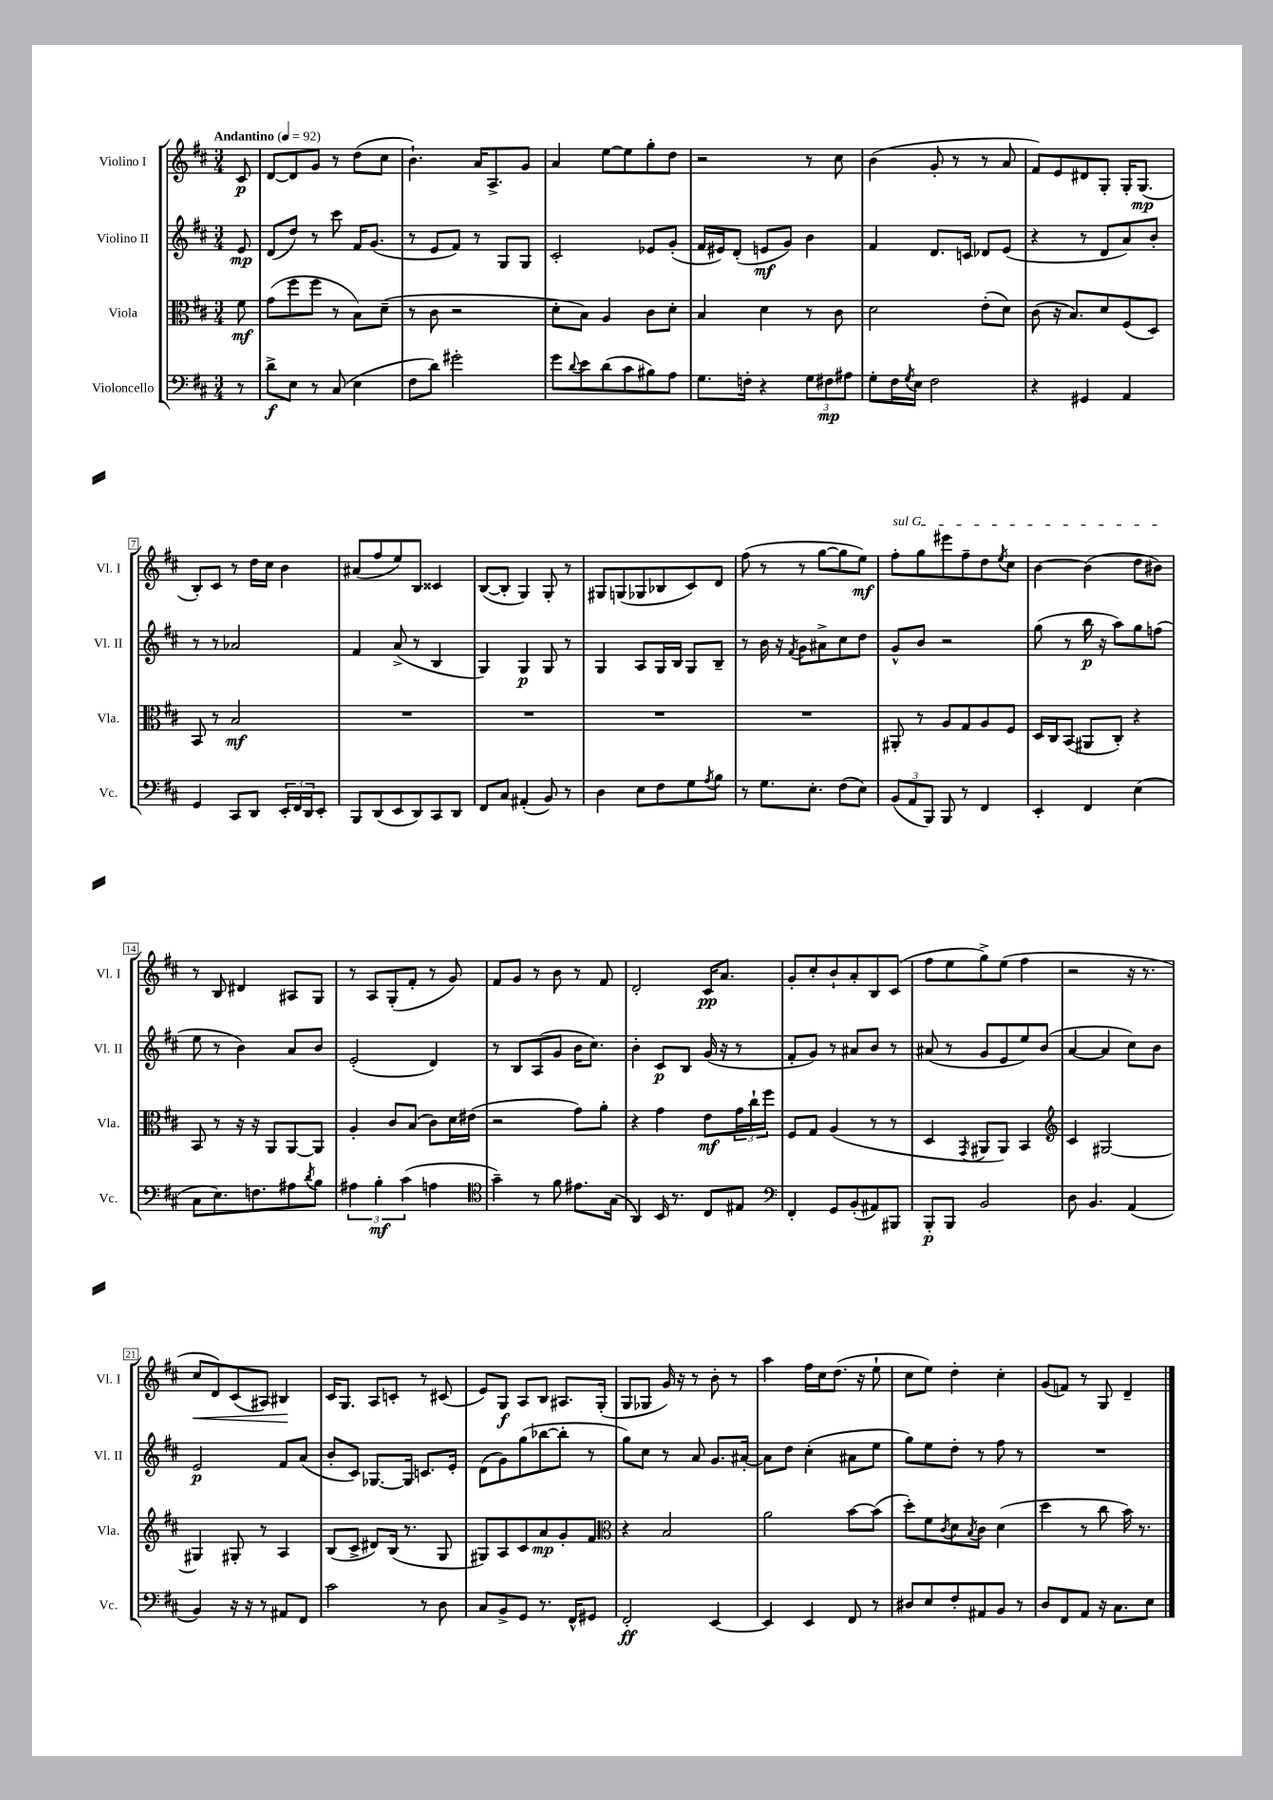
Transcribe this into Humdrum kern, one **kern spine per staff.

**kern	**kern	**kern	**kern
*staff4	*staff3	*staff2	*staff1
*clefF4	*clefC3	*clefG2	*clefG2
*k[f#c#]	*k[f#c#]	*k[f#c#]	*k[f#c#]
*M3/4	*M3/4	*M3/4	*M3/4
*MM92	*MM92	*MM92	*MM92
8r	8f#\	8e/	8c#/
=	=	=	=
8d^\L	(8g\L	(8d/L	[8d/L
8E\J	8ff#\	8dd/J)	8d/]
8r	8ff#\J	8r	8g/J
(8C#/	8r	8ccc#\	8r
4E\	8B\L)	16f#/LK	(8dd\L
.	.	(8.g/J	.
.	(8d~\J	.	8cc#\J
=	=	=	=
8F#\L	8r	8r	4.b`\)
8d\J)	8c#\	8e/L	.
2g#'\	2r	8f#/J)	.
.	.	8r	16a/LK
.	.	.	8.A^/
.	.	8G/L	.
.	.	8G/J	8g/J
=	=	=	=
8g\L	8d'\L	2c#'/	4a/
8qqd/	.	.	.
8e\	8B\J)	.	.
(8d\	4A/	.	[8ee\L
8c#\	.	.	8ee\]
8B#\)	8c#\L	8e-/L	8gg'\
8A\J	8d'\J	(8g'/J	8dd\J
=	=	=	=
8.G\L	4B/	16f#/LL	2r
.	.	16e#/J)	.
.	.	(8d'/J	.
16F'\Jk	.	.	.
4r	4d\	8e/L	.
.	.	8g/J)	.
12G\L	8r	4b\	8r
12F#\	.	.	.
.	8c#\	.	8cc#\
12A#\J	.	.	.
=	=	=	=
8G'\L	2d\	4f#/	(4b\
16F#\L	.	.	.
8qG/	.	.	.
16E\JJ	.	.	.
2F#\	.	8.d/L	8g'/
.	.	.	8r
.	.	16c/Jk	.
.	(8e'\L	8d-/L	8r
.	8d\J)	(8e/J	8a/
=	=	=	=
4r	(8c#\	4r	8f#/L)
.	16r	.	8e/
.	8.B/L)	.	.
4GG#/	.	8r	8d#/
.	8d/	8d/L	8G'/J
4AA/	(8F#/	8a/)	16G'/LK
.	.	.	(8.G/J
.	8D/J)	8b'/J	.
=	=	=	=
4GG/	8BB/	8r	8B'/L)
.	8r	8r	8c#/J
8CC#/L	2B/	2a-/	8r
8DD/J	.	.	16dd\LL
.	.	.	16cc#\JJ
24EE'/LL	.	.	4b\
24FF#/	.	.	.
24DD/J	.	.	.
8EE'/J	.	.	.
=	=	=	=
8BBB/L	2.r	4f#/	(8a#/L
(8DD/	.	.	8ff#/
8EE/	.	(8a^/	8ee/)
8DD/)	.	8r	8B/J
8CC#/	.	4B/	4c##/
8DD/J	.	.	.
=	=	=	=
8FF#/L	2.r	4G/)	([8B/L
8C#/J	.	.	8B'/]J
(4AA#'/	.	4G/	4G/)
8BB/)	.	8G/	8G'/
8r	.	8r	8r
=	=	=	=
4D\	2.r	4G/	8G#/L
.	.	.	(8G/
8E\L	.	8A/L	8G-/
8F#\	.	16G/L	8B-/
.	.	16B/JJ	.
8G\	.	8G/L	8c#/)
8qA/	.	.	.
8B\J	.	8B~/J	8d/J
=	=	=	=
8r	2.r	8r	(8ff#\
8.G\L	.	16b\	8r
.	.	16r	.
.	.	8qf#/	.
.	.	8g\L	8r
8.E'\J	.	.	.
.	.	8a#^\	[8gg\L
(8F#\L	.	8cc#\	8gg\]
8E\J)	.	8dd\J	8ee\J)
=	=	=	=
(12BB/L	8AA#'/	8g^^/L	8ff#'\L
12AA/	.	.	.
.	8r	8b/J	8gg\
12BBB/J)	.	.	.
8BBB/	8A/L	2r	8eee#\
8r	8G/	.	8ff#~\
4FF#/	8A/	.	8dd\
.	.	.	8qee/
.	8F#/J	.	8cc#\J
=	=	=	=
4EE'/	16D/LL	(8gg\	[4b\
.	16C#/J	.	.
.	(8BB/J	8r	.
4FF#/	8AA#/L	16bb\	(4b\]
.	.	16r	.
.	8C#'/J)	8aa\L)	.
(4E\	4r	8gg\	8dd\L
.	.	(8ff\J	8b#\J)
=	=	=	=
8C#\L	8BB/	8ee\	8r
8.E\)	8r	8r	8B/
.	16r	4b\)	4d#/
8.F\	16r	.	.
.	8AA/L	.	.
8A#\	[8AA/	8a/L	8A#/L
8qd/	.	.	.
8B\J	8AA/]J	8b/J	8G/J
=	=	=	=
6A#\	4A'/	(2e'/	8r
.	.	.	8A/L
6B'\	.	.	.
.	8c#/L	.	(8G'/
(6c#\	.	.	.
.	(8B/J	.	8f#'/J
4A\	8c#\L)	4d/)	8r
.	16d\L	.	8g/)
.	(16e#\JJ	.	.
=	=	=	=
*clefC4	*	*	*
4g~\)	2r	8r	8f#/L
.	.	8B/L	8g/J
8r	.	(8A/	8r
8f#\	.	8g/J	8b\
8.e#\L	8g\L)	16b\LK	8r
.	.	8.cc#\J)	.
.	8a'\J	.	8f#/
(16G\Jk	.	.	.
=	=	=	=
4AA/)	4r	4b'\	2d'/
16BB/	4g\	8c#/L	.
8.r	.	.	.
.	.	8B/J	.
8C#/L	8e\L	(16g/	16c#/LK
.	.	16r	8.a/J
8E#/J	24g\L	8r	.
.	24cc#`\	.	.
.	24ff#\JJ	.	.
=	=	=	=
*clefF4	*	*	*
4FF#'/	8F#/L	8f#'/L	8g'/L
.	8G/J	8g/J)	8cc#'/
8GG/L	(4A/	8r	8b`/
(8BB'/	.	8a#/L	8a'/
8AA#/)	8r	8b/J	8B/
8BBB#/J	8r	8r	(8c#/J
=	=	=	=
8BBB'/L	4D/	(8a#/	8ff#\L
8BBB/J	.	8r	8ee\
.	8qGG/	.	.
2BB/	8AA#/L	8g/L	8gg^\)
.	8AA#/J)	8e/	(8ee\J
.	4BB/	8ee/)	4ff#\
.	.	(8b/J	.
=	=	=	=
*	*clefG2	*	*
8D\	4c#/	[4a/	2r
4.BB/	.	.	.
.	[2G#/	4a/]	.
(4AA/	.	8cc#\L)	16r
.	.	.	8.r
.	.	8b\J	.
=	=	=	=
4BB/)	4G#/]	2e/	8cc#/L
.	.	.	8d/)
16r	8G#'/	.	(8c#/
16r	.	.	.
8r	8r	.	8A#/J)
8AA#/L	4A/	8f#/L	4B#/
8FF#/J	.	(8a/J	.
=	=	=	=
2c#\	(8B/L	8b'/L	16c#/LK
.	.	.	8.G/J
.	8c#^/J	8c#/J)	.
.	8d#/L)	[8.G-/L	8A/L
.	(16B/Jk	.	8c'/J
.	8.r	16G-/]Jk	.
8r	.	8.c/L	8r
8D\	8G/	.	(8c#/
.	.	16e'/Jk	.
=	=	=	=
8C#/L	8G#/L)	(8d\L	8e/L)
8BB^/	8A/	8g\)	8G/J
8GG/J	8c#/	(8gg\	8A/L
8.r	8a/	[8bb-\	8B/J
.	8g'/	8bb-'\]J	8.A#/L
16FF#^^/LK	.	.	.
8GG#/J	8f#/J	8r	.
.	.	.	(16G'/Jk
=	=	=	=
*	*clefC3	*	*
2FF#'/	4r	8gg\L)	8G/L
.	.	8cc#\J	8G-/J
.	2B/	8r	16g/)
.	.	.	16r
.	.	8a/	8r
[4EE/	.	8.g/L	8b'\
.	.	.	8r
.	.	[16a#'/Jk	.
=	=	=	=
4EE/]	2a\	8a#\]L	4aa\
.	.	8dd\J	.
4EE/	.	(4cc#'\	16ff#\LL
.	.	.	16cc#\J
.	.	.	(8.dd\J
8FF#/	[8b\L	8a#\L	.
.	.	.	16r
8r	(8b\]J	8ee\J	8ee`\
=	=	=	=
8D#/L	8dd'\L)	8gg\L)	8cc#\L
8E/	8f#\	8ee\	8ee\J)
.	8qc#/	.	.
8F#'/	8d\	8dd'\J	4dd'\
.	8qB/	.	.
8AA#/	8c#\J	8r	.
8BB/J	(4d\	8ff#\	4cc#'\
8r	.	8r	.
=	=	=	=
8D/L	4dd\	2.r	(8g/L
8FF#/	.	.	8f/J)
8AA/J	8r	.	8r
16r	8cc#\	.	8G/
8.C#\L	.	.	.
.	16b\)	.	4d~/
.	8.r	.	.
8E\J	.	.	.
==	==	==	==
*-	*-	*-	*-
